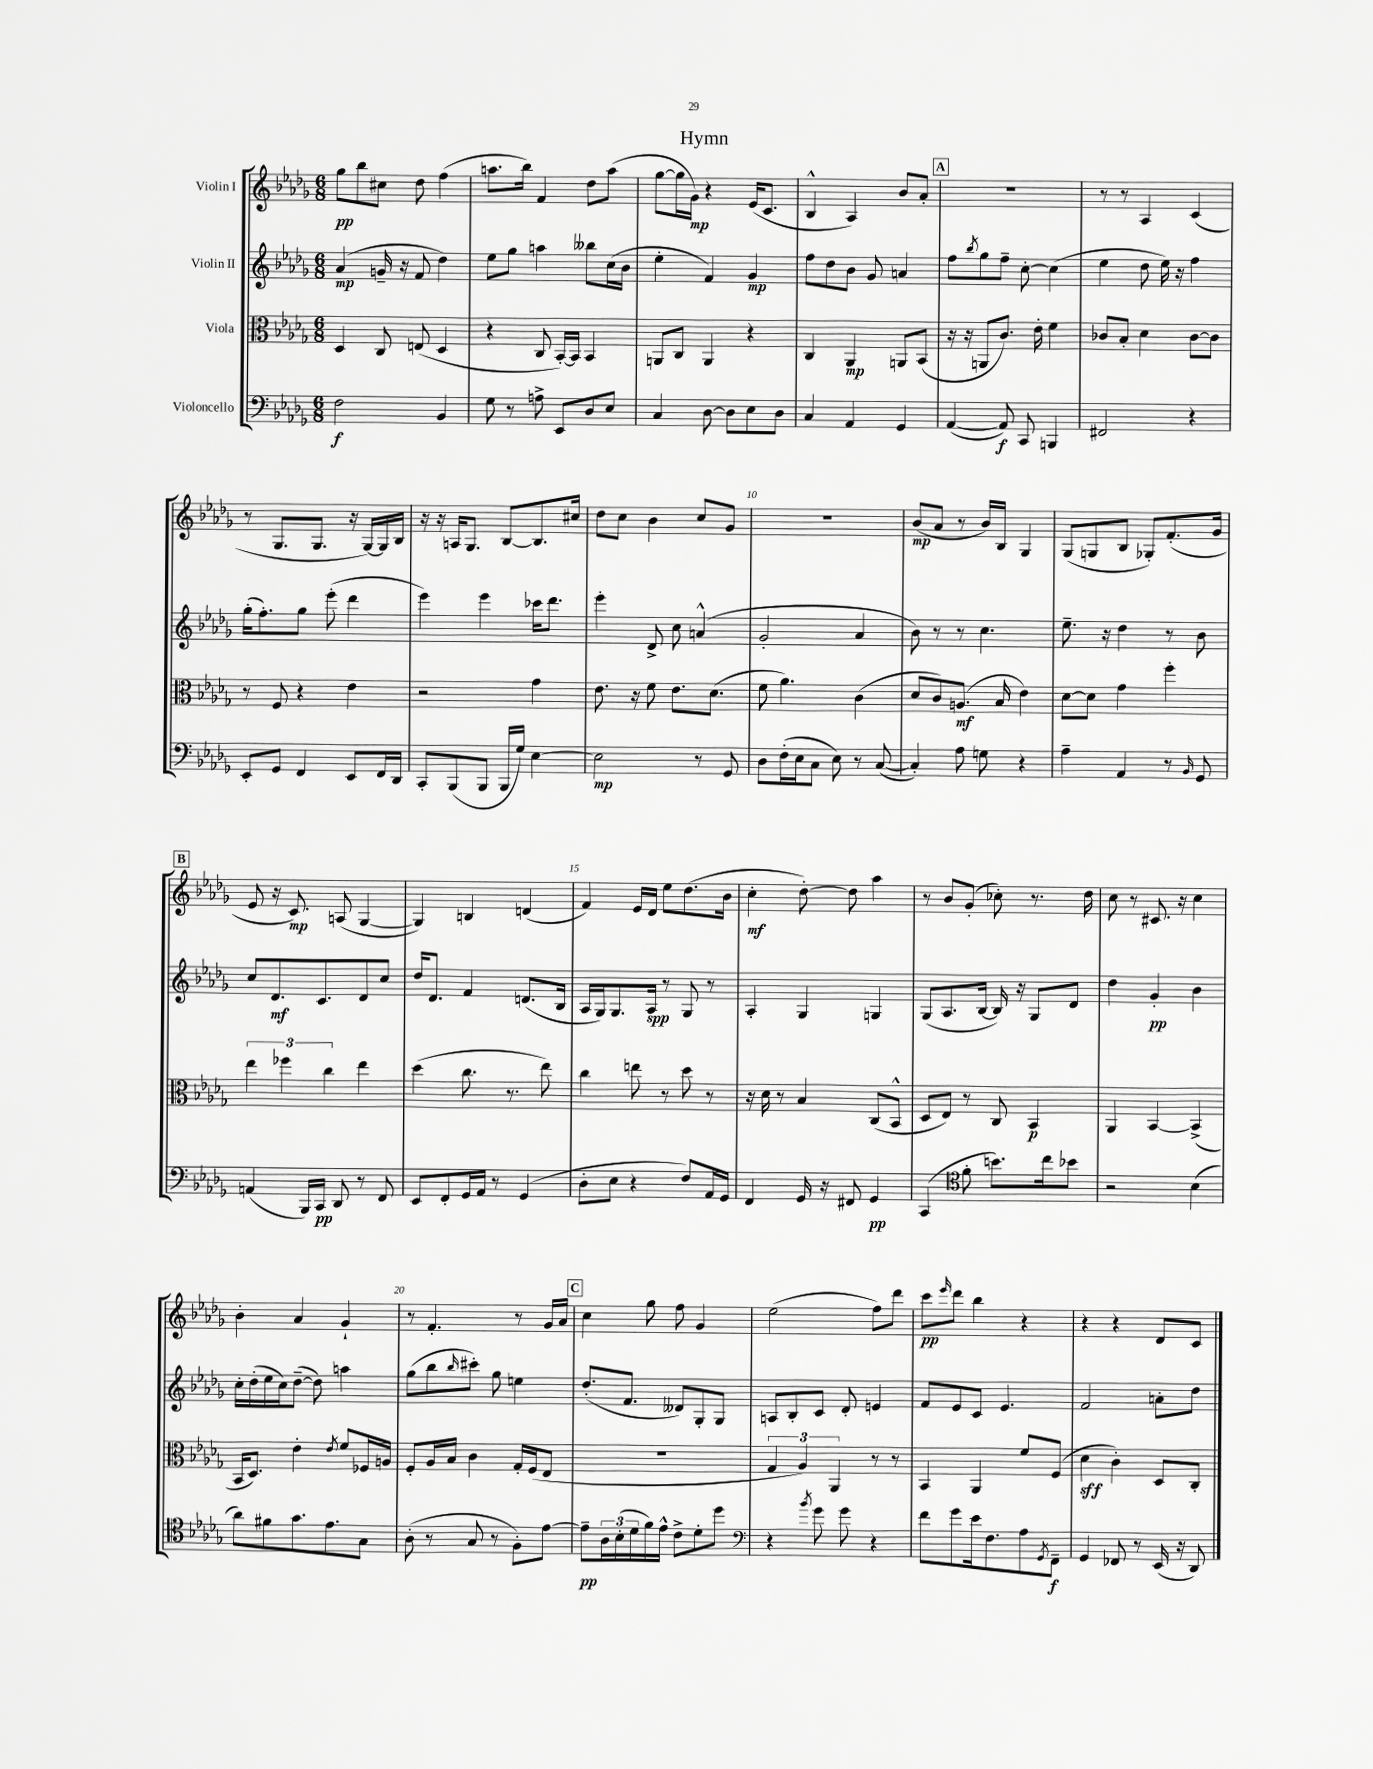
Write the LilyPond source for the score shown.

\header { title = "Hymn" }
<<
\new StaffGroup <<
\new Staff = "s0" \with { instrumentName = "Violin I" } {
    \clef treble \key des \major \numericTimeSignature \time 6/8
    ges''8\pp bes''8 cis''8 des''8 f''4( |
    a''8. bes''16) f'4 des''8 a''8( |
    ges''8~ ges''16 ges'16\mp) r4 ees'16( c'8. |
    bes4-^ aes4) bes'8 aes'8-. |
    \mark \markup { \box "A" } R2. |
    r8 r8 aes4 c'4( |
    r8 ges8. ges8. r16 ges16~) ges16 bes16 |
    r16 r16 a16 ges8. bes8~ bes8. cis''16 |
    des''8 c''8 bes'4 c''8 ges'8 |
    R2. |
    bes'8\mp( aes'8 r8 bes'16) bes16 ges4 |
    ges8( g8 bes8 ges8-.) f'8.-.( ges'16 |
    \mark \markup { \box "B" } ees'8 r16 c'8.\mp) a8( ges4~ |
    ges4) b4 d'4( |
    f'4) ees'16 des'16 ees''8 des''8.( bes'16 |
    c''4-.\mf des''8~-.) des''8 aes''4 |
    r8 bes'8 ges'8-.( ces''8-.) r8. des''16 |
    c''8 r8 cis'8. r16 c''4 |
    bes'4-. aes'4 ges'4-! |
    r8 f'4.-. r8 ges'16 aes'16 |
    \mark \markup { \box "C" } c''4 ges''8 f''8 ges'4 |
    ees''2( f''8) des'''8 |
    c'''8\pp \grace { ees'''16 } des'''8 bes''4 r4 |
    r4 r4 des'8 c'8 \bar "|." |
}
\new Staff = "s1" \with { instrumentName = "Violin II" } {
    \clef treble \key des \major \numericTimeSignature \time 6/8
    aes'4\mp( g'16-- r16 f'8 des''4) |
    ees''8 ges''8 a''4 beses''8 c''16( bes'16 |
    ees''4-. f'4) ges'4\mp |
    f''8 des''8 bes'8 ges'8 a'4 |
    \mark \markup { \box "A" } f''8 \acciaccatura { bes''8 } ges''8 f''8-- c''8~-. c''4( |
    ees''4 des''8 ees''16) r16 f''4 |
    ges''16-.( f''8.-.) ges''8 ees'''8-.( des'''4 |
    ees'''4) ees'''4 ces'''16 des'''8. |
    ees'''4-. des'8-> c''8 a'4-^( |
    ges'2-. aes'4 |
    bes'8) r8 r8 c''4. |
    ees''8.-- r16 des''4 r8 bes'8 |
    \mark \markup { \box "B" } c''8 des'8.\mf c'8. des'8 c''8 |
    des''16 des'8. f'4 d'8.( bes16 |
    aes16 ges16) ges8. aes16\spp r8 ges8 r8 |
    aes4-. ges4 g4 |
    ges8( aes8. bes16~ bes16) r16 ges8 des'8 |
    des''4 ges'4-.\pp bes'4 |
    c''16-. des''16-.( ees''16 c''16) des''8~--( des''8) a''4 |
    ges''8( bes''8 \grace { bes''16 } cis'''8-.) ges''8 e''4 |
    \mark \markup { \box "C" } des''8.-.( f'8. deses'8) ges8-. ges8 |
    a8 bes8-. c'8 des'8-. e'4 |
    f'8 ees'8 c'8 ees'4. |
    f'2 a'8-. des''8 \bar "|." |
}
\new Staff = "s2" \with { instrumentName = "Viola" } {
    \clef alto \key des \major \numericTimeSignature \time 6/8
    des4 c8 e8( des4 |
    r4 c8 bes,16~-.) bes,16 bes,4 |
    a,8 c8 a,4 r4 |
    c4 aes,4\mp a,8 bes,8( |
    \mark \markup { \box "A" } r16 r16 a,8 c'8.) ees'16-. f'4 |
    ces'8 bes8-. des'4 ces'8~ ces'8 |
    r8 f8 r4 ees'4 |
    r2 ges'4 |
    ees'8. r16 f'8 ees'8. des'8.( |
    f'8 aes'4.) c'4( |
    des'8 c'8) a8.\mf( bes16 ees'4) |
    des'8~ des'8 ges'4 f''4-. |
    \mark \markup { \box "B" } \tuplet 3/2 { ees''4 fes''4 c''4 } ees''4 |
    des''4( c''8. r8. ees''8) |
    c''4 e''8 r8 des''8 r8 |
    r16 des'16 r8 bes4 c8( bes,8-^ |
    des8 ees8) r8 c8 bes,4\p |
    aes,4 bes,4~ bes,4->( |
    bes,16 des8.) ees'4-. \acciaccatura { ees'8 } f'8 fes16 a16 |
    f8-. aes16 bes16 c'4 ges16-. f16( ees8 |
    \mark \markup { \box "C" } R2. |
    \tuplet 3/2 { ges4 aes4) aes,4 } r8 r8 |
    bes,4 aes,4 f'8 f8( |
    des'4\sff c'4-.) des8 c8-. \bar "|." |
}
\new Staff = "s3" \with { instrumentName = "Violoncello" } {
    \clef bass \key des \major \numericTimeSignature \time 6/8
    f2\f bes,4 |
    ges8 r8 a8-> ees,8 des8 ees8 |
    c4 des8~ des8 ees8 des8 |
    c4 aes,4 ges,4 |
    \mark \markup { \box "A" } aes,4~( aes,8\f) c,8 b,,4 |
    fis,2 r4 |
    ees,8-. ges,8 f,4 ees,8 f,16 des,16 |
    c,8-. bes,,8( bes,,8 bes,,16 ges16) ees4~ |
    ees2\mp r8 ges,8 |
    des8 f16-.( ees16 c8 ees8) r8 c8~( |
    c4-.) aes8 g8 r4 |
    aes4-- aes,4 r8 \grace { bes,16 } ges,8 |
    \mark \markup { \box "B" } a,4( bes,,16) c,16\pp des,8 r8 f,8 |
    ees,8 f,8-. ges,16 aes,16 r8 ges,4( |
    des8-. ees8 r4 f8) aes,16 ges,16 |
    f,4 ges,16 r16 fis,8 ges,4\pp |
    c,4( \clef tenor f'8-. b'8.) c''16 bes'8 |
    r2 bes4( |
    aes'8) fis'8 ges'8. ees'8. ges8 |
    aes8-.( r8 ges8 r8 f8-.) ees'8~ |
    \mark \markup { \box "C" } ees'8--\pp \tuplet 3/2 { aes16 bes16-.( des'16 } f'16) ees'16-^ c'8-> des'8-. des''8 |
    \clef bass r4 \acciaccatura { bes'8 } ges'8 ges'8 r4 |
    f'8 ges'8 ees'16 f8. aes8 \acciaccatura { ges,8 } f,8--\f |
    ges,4 fes,8 r8 ees,16( r16 des,8) \bar "|." |
}
>>
>>
\layout { \context { \Score \override BarNumber.break-visibility = ##(#f #t #t) barNumberVisibility = #(every-nth-bar-number-visible 5) } }
